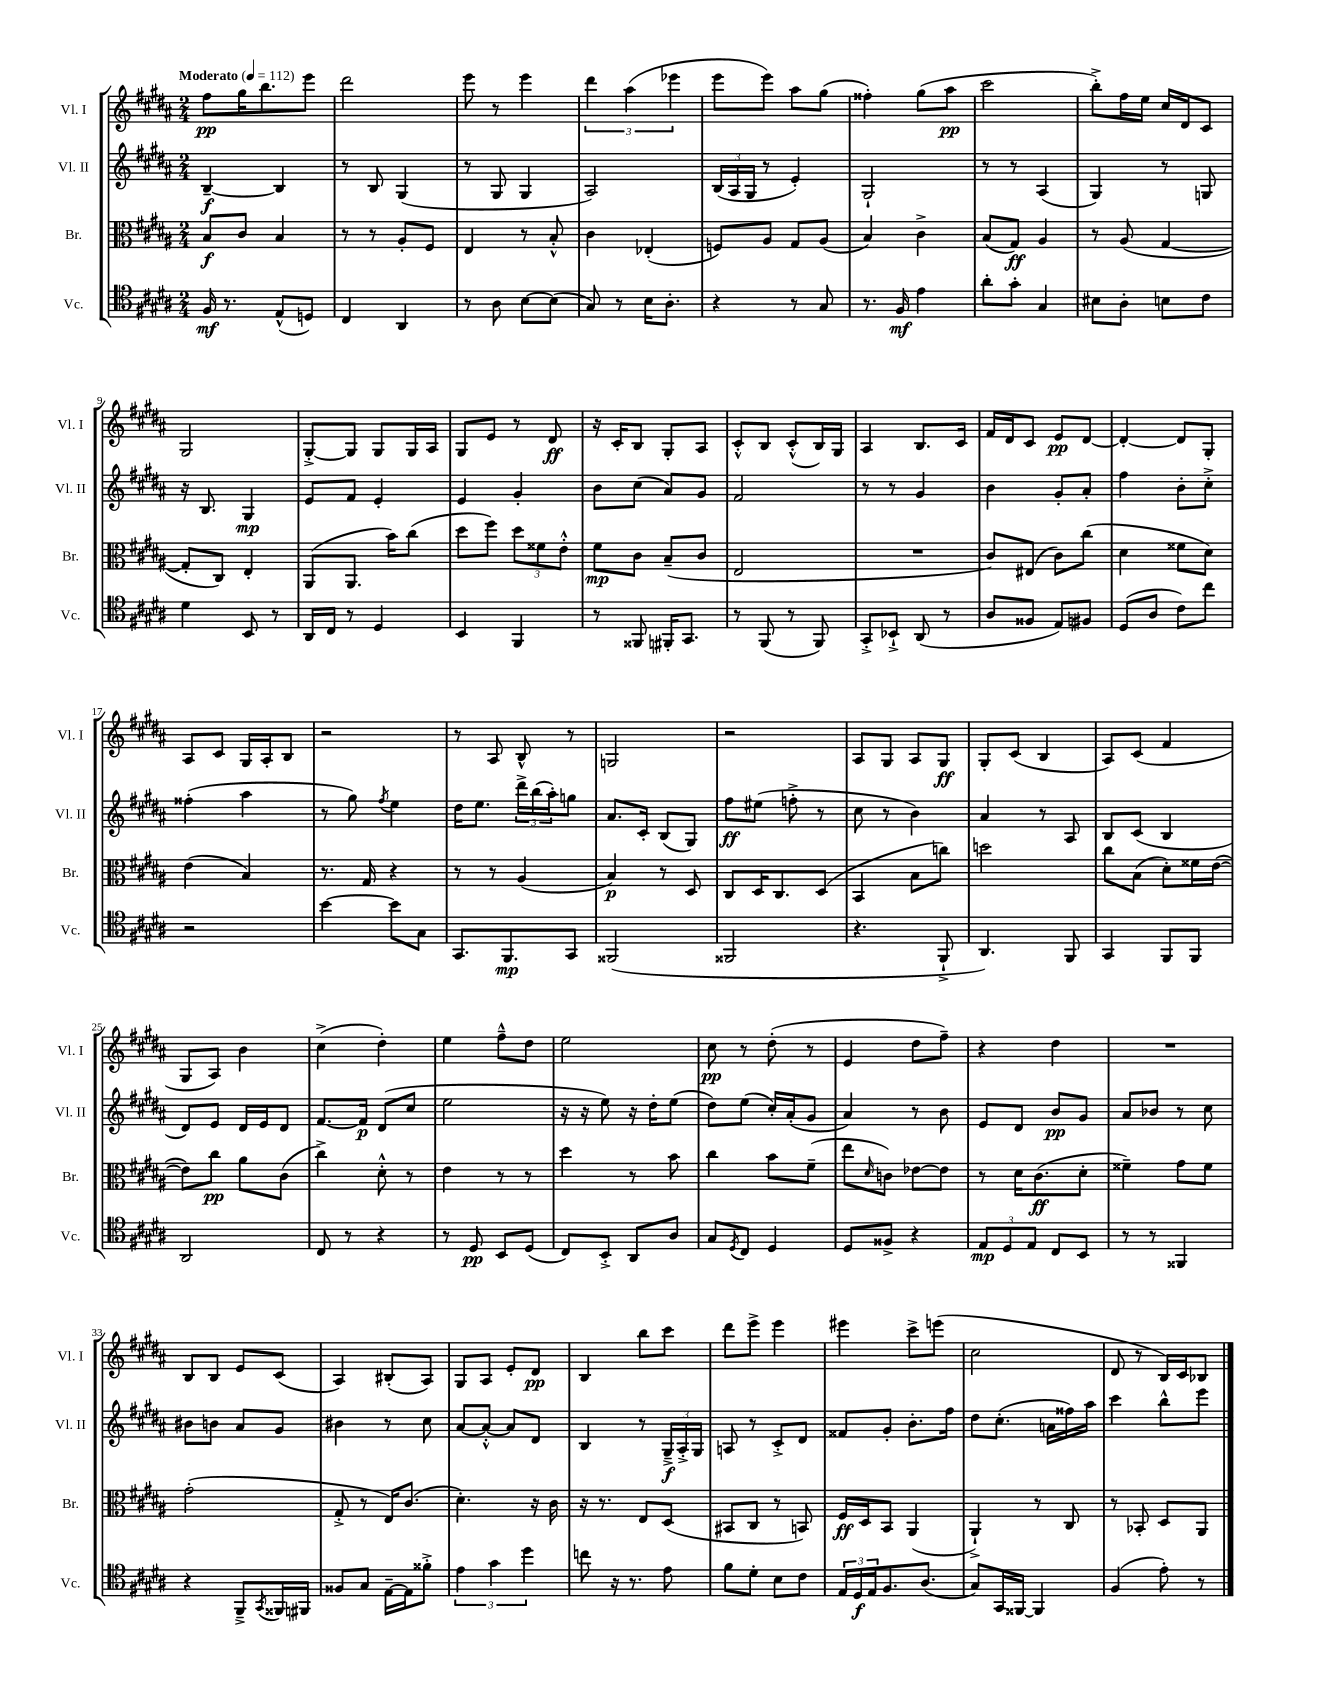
<<
\new StaffGroup <<
\new Staff = "s0" \with { instrumentName = "Vl. I" shortInstrumentName = "Vl. I" } {
    \clef treble \key b \major \numericTimeSignature \time 2/4 \tempo "Moderato" 4 = 112
    fis''8\pp gis''16 b''8. e'''8 |
    dis'''2 |
    e'''8 r8 e'''4 |
    \tuplet 3/2 { dis'''4 ais''4( ees'''4 } |
    e'''8 e'''8) ais''8 gis''8( |
    fisis''4-.) gis''8( ais''8\pp |
    cis'''2 |
    b''8-.->) fis''16 e''16 cis''16 dis'16 cis'8 |
    gis2 |
    gis8~-.-> gis8 gis8 gis16 ais16 |
    gis8 e'8 r8 dis'8\ff |
    r16 cis'16-. b8 gis8-. ais8 |
    cis'8-.-^ b8 cis'8-.-^( b16) gis16 |
    ais4 b8. cis'16 |
    fis'16 dis'16 cis'8 e'8\pp dis'8~ |
    dis'4~-. dis'8 gis8-. |
    ais8 cis'8 gis16 ais16-. b8 |
    r2 |
    r8 ais8 b8-^ r8 |
    g2 |
    r2 |
    ais8 gis8 ais8 gis8\ff |
    gis8-. cis'8( b4 |
    ais8) cis'8( fis'4 |
    gis8 ais8) b'4 |
    cis''4->( dis''4-.) |
    e''4 fis''8---^ dis''8 |
    e''2 |
    cis''8\pp r8 dis''8-.( r8 |
    e'4 dis''8 fis''8--) |
    r4 dis''4 |
    R2 |
    b8 b8 e'8 cis'8( |
    ais4) bis8-.( ais8) |
    gis8 ais8 e'8-. dis'8\pp |
    b4 b''8 cis'''8 |
    dis'''8 e'''8-> e'''4 |
    eis'''4 cis'''8-> e'''8( |
    cis''2 |
    dis'8 r8 b16) cis'16 bes8 \bar "|." |
}
\new Staff = "s1" \with { instrumentName = "Vl. II" shortInstrumentName = "Vl. II" } {
    \clef treble \key b \major \numericTimeSignature \time 2/4
    b4~--\f b4 |
    r8 b8 gis4( |
    r8 gis8 gis4 |
    ais2) |
    \tuplet 3/2 { b16( ais16 gis16 } r8 e'4-.) |
    gis2-! |
    r8 r8 ais4( |
    gis4) r8 g8 |
    r16 b8. gis4\mp |
    e'8 fis'8 e'4-. |
    e'4 gis'4-. |
    b'8 cis''8( ais'8) gis'8 |
    fis'2 |
    r8 r8 gis'4 |
    b'4 gis'8-. ais'8-. |
    fis''4 b'8-. cis''8-.-> |
    fisis''4-.( ais''4 |
    r8 gis''8) \acciaccatura { fis''8 } e''4 |
    dis''16 e''8. \tuplet 3/2 { dis'''16-> b''16( ais''16-.) } g''8 |
    ais'8. cis'16-. b8( gis8) |
    fis''8\ff eis''8( f''8-.-> r8 |
    cis''8 r8 b'4) |
    ais'4 r8 ais8 |
    b8 cis'8( b4 |
    dis'8) e'8 dis'16 e'16 dis'8 |
    fis'8.~ fis'16\p dis'8( cis''8 |
    e''2 |
    r16 r16 e''8) r16 dis''16-. e''8( |
    dis''8) e''8( cis''16-.) ais'16-.( gis'8 |
    ais'4) r8 b'8 |
    e'8 dis'8 b'8\pp gis'8 |
    ais'8 bes'8 r8 cis''8 |
    bis'8 b'8 ais'8 gis'8 |
    bis'4 r8 cis''8 |
    ais'8~ ais'8~-.-^ ais'8 dis'8 |
    b4 r8 \tuplet 3/2 { gis16--->\f ais16-.-> gis16 } |
    a8 r8 cis'8-.-> dis'8 |
    fisis'8 gis'8-. b'8.-. fis''16 |
    dis''8 cis''8.-.( a'16 fisis''16) ais''16 |
    cis'''4 b''8-^ e'''8 \bar "|." |
}
\new Staff = "s2" \with { instrumentName = "Br." shortInstrumentName = "Br." } {
    \clef alto \key b \major \numericTimeSignature \time 2/4
    b8\f cis'8 b4 |
    r8 r8 ais8-. fis8 |
    e4 r8 b8-.-^ |
    cis'4 ees4-.( |
    f8) ais8 gis8 ais8( |
    b4) cis'4-> |
    b8( gis8\ff) ais4 |
    r8 ais8( gis4~ |
    gis8-. cis8) e4-. |
    ais,8( ais,8. b'16) cis''8( |
    dis''8 fis''8) \tuplet 3/2 { dis''8 fisis'8 e'8-.-^ } |
    fis'8\mp cis'8 b8--( cis'8 |
    e2 |
    R2 |
    cis'8) eis8( cis'8) cis''8( |
    dis'4 fisis'8 dis'8) |
    e'4( b4) |
    r8. gis16 r4 |
    r8 r8 ais4( |
    b4\p) r8 dis8 |
    cis8 dis16 cis8. dis8( |
    b,4 b8 c''8) |
    d''2 |
    cis''8 b8( dis'8-.) fisis'16 e'16~( |
    e'8) cis''8\pp ais'8 cis'8( |
    cis''4->) dis'8-.-^ r8 |
    e'4 r8 r8 |
    dis''4 r8 b'8 |
    cis''4 b'8 fis'8--( |
    e''8 \grace { dis'16 } c'8) ees'8~ ees'8 |
    r8 dis'16 cis'8.\ff( dis'8-. |
    fisis'4--) gis'8 fisis'8 |
    gis'2-.( |
    gis8-.-> r8 e16) cis'8.( |
    dis'4.-.) r16 cis'16 |
    r16 r8. e8 dis8( |
    bis,8 cis8 r8 b,8) |
    fis16\ff dis16 b,8 ais,4( |
    ais,4-!->) r8 cis8 |
    r8 bes,8-. dis8 ais,8 \bar "|." |
}
\new Staff = "s3" \with { instrumentName = "Vc." shortInstrumentName = "Vc." } {
    \clef tenor \key b \major \numericTimeSignature \time 2/4
    fis16\mf r8. e8-^( d8) |
    cis4 ais,4 |
    r8 ais8 b8~ b8( |
    gis8) r8 b16 ais8.-. |
    r4 r8 gis8 |
    r8. fis16\mf e'4 |
    ais'8-. gis'8-. gis4 |
    bis8 ais8-. b8 cis'8 |
    dis'4 b,8 r8 |
    ais,16 cis16 r8 dis4 |
    b,4 fis,4 |
    r8 fisis,8 fis,16-. gis,8. |
    r8 fis,8( r8 fis,8) |
    gis,8-.-> bes,8-!-> ais,8( r8 |
    ais8 fisis8 e8) fis8 |
    dis8( ais8 cis'8) cis''8 |
    r2 |
    b'4~ b'8 gis8 |
    gis,8. fis,8.\mp gis,8 |
    fisis,2( |
    fisis,2 |
    r4. fis,8-!-> |
    ais,4.) fis,8 |
    gis,4 fis,8 fis,8 |
    ais,2 |
    cis8 r8 r4 |
    r8 dis8\pp b,8 dis8( |
    cis8) b,8-.-> ais,8 ais8 |
    gis8 \acciaccatura { dis8 } cis8 dis4 |
    dis8 fisis8-> r4 |
    \tuplet 3/2 { e8\mp dis8 e8 } cis8 b,8 |
    r8 r8 fisis,4 |
    r4 fis,8---> \acciaccatura { gis,8 } fisis,16 fis,16 |
    fisis8 gis8 e16~-- e16 fisis'8-.-> |
    \tuplet 3/2 { e'4 gis'4 dis''4 } |
    c''8 r16 r8. e'8 |
    fis'8 dis'8-. b8 cis'8 |
    \tuplet 3/2 { e16 dis16\f e16 } fis8. ais8.( |
    gis8) gis,16 fisis,16~ fisis,4 |
    fis4( e'8-.) r8 \bar "|." |
}
>>
>>
